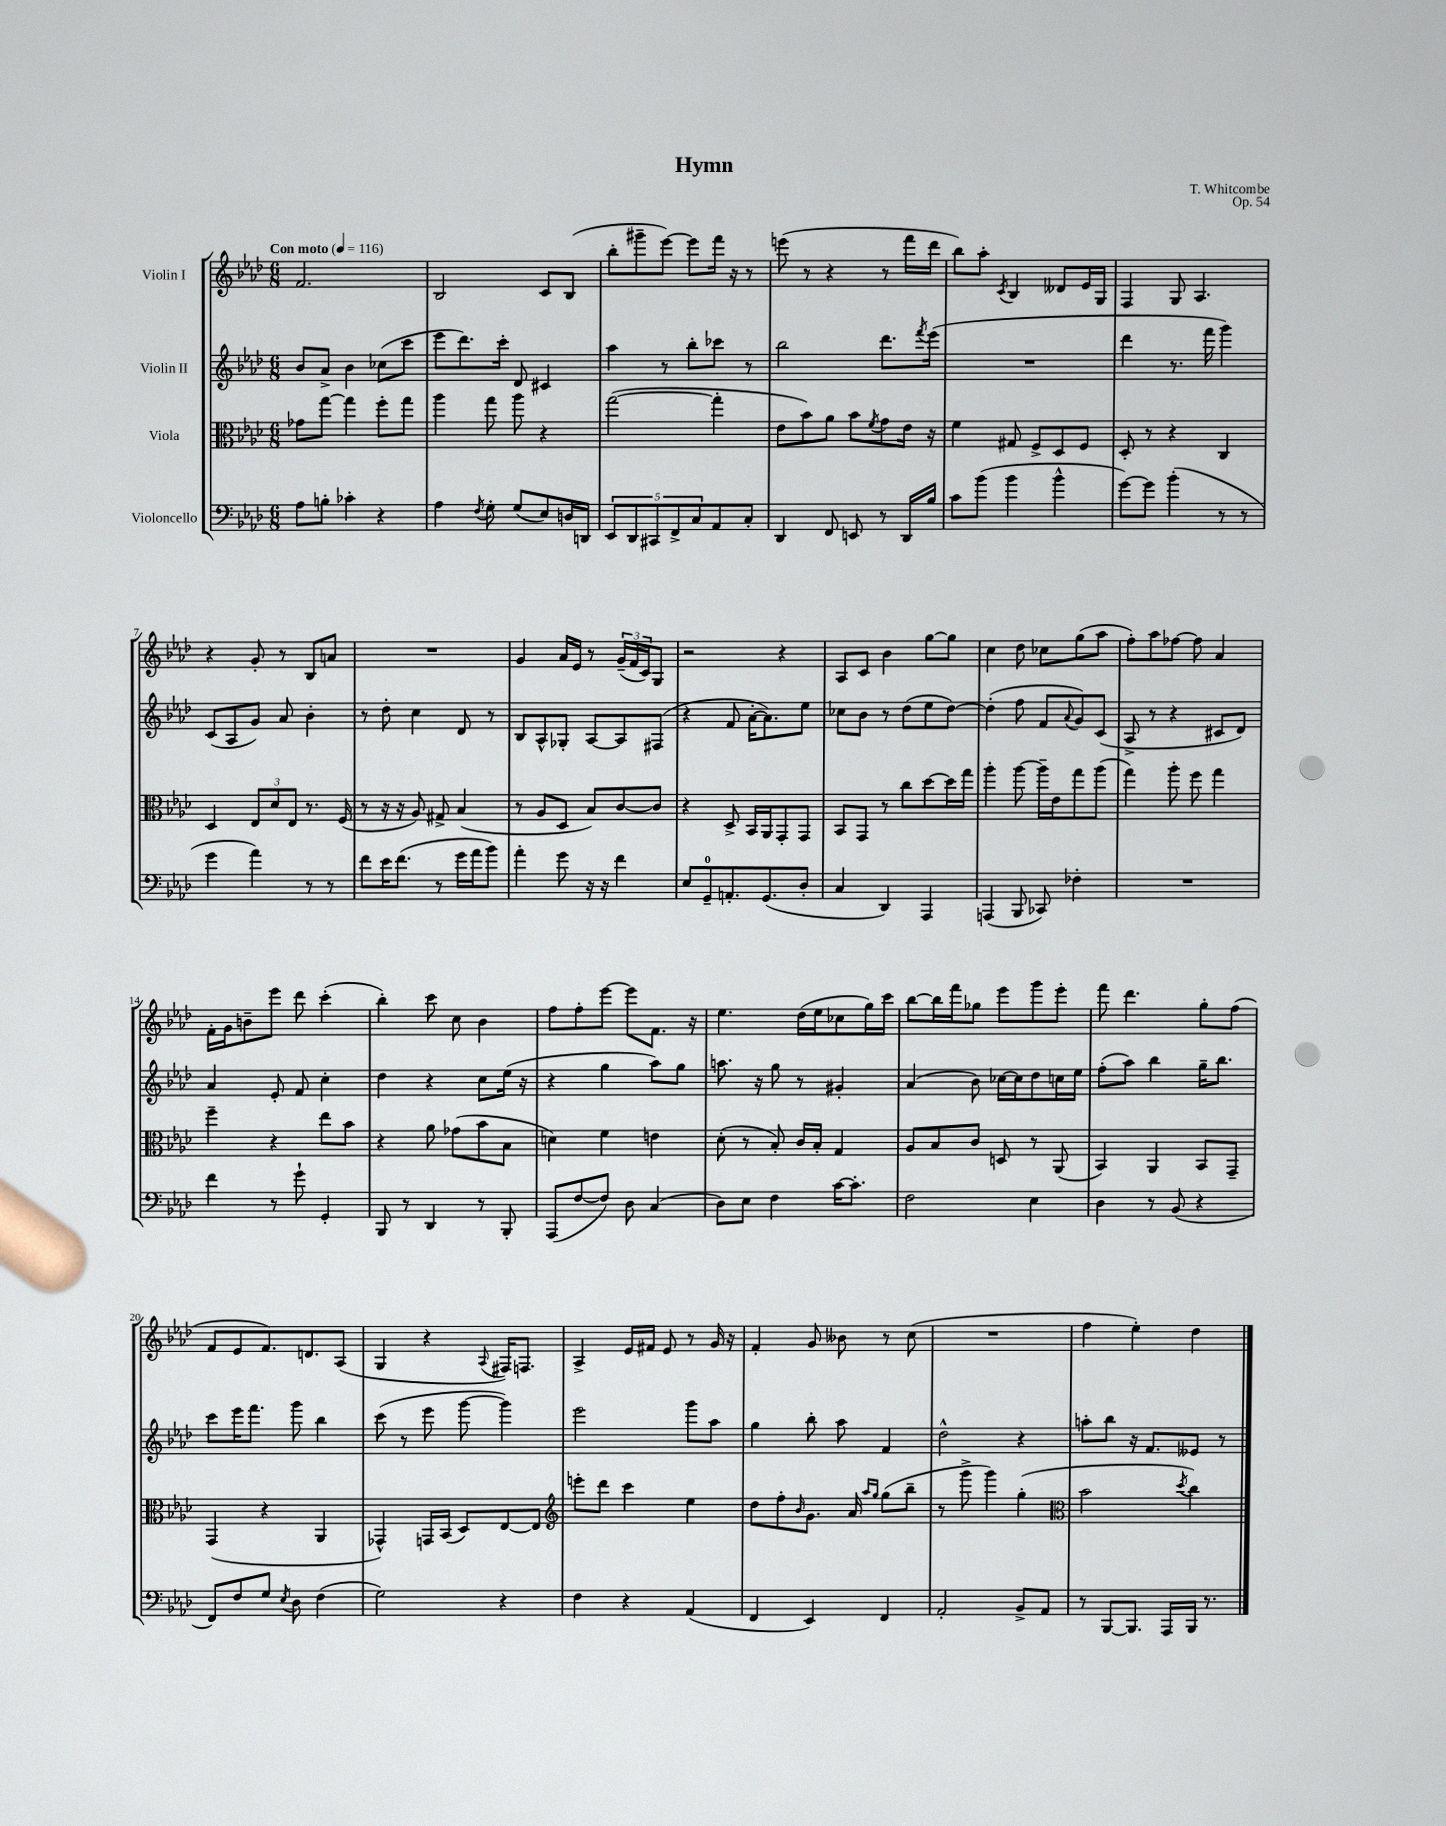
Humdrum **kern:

**kern	**kern	**kern	**kern
*part4	*part3	*part2	*part1
*staff4	*staff3	*staff2	*staff1
*I"Violoncello	*I"Viola	*I"Violin II	*I"Violin I
*clefF4	*clefC3	*clefG2	*clefG2
*k[b-e-a-d-]	*k[b-e-a-d-]	*k[b-e-a-d-]	*k[b-e-a-d-]
*M6/8	*M6/8	*M6/8	*M6/8
*MM116	*MM116	*MM116	*MM116
=1	=1	=1	=1
!	!	!	!LO:TX:a:B:t=Con moto
8A-\L	8g-X\L	8b-/L	2.f/
8Bn'\J	[8gg\J	8a-^/J	.
4c-X'\	4gg\]	4b-\	.
4r	8ff'\L	(8cc-X\L	.
.	8gg\J	8ccc\J	.
=2	=2	=2	=2
4A-\	4aa-\	8eee-\L	2B-/
.	.	8.ddd-\)	.
8qF/	.	.	.
8G'\	8gg\	.	.
.	.	16ccc'\Jk	.
(8G/L	8aa-\	8d-/	.
8E-/)	4r	4c#X/	8c/L
16Dn/L	.	.	(8B-/J
16DDn/JJ	.	.	.
=3	=3	=3	=3
10EE-/L	([2gg\	4aa-\	8bb-'\L
10DD-/	.	.	.
.	.	.	8ggg#X~\
10CC#X/	.	.	.
.	.	8r	[8eee-\J)
10FF^/	.	.	.
.	.	8bb-'\L	8eee-\L]
10C/	.	.	.
8AA-/	4gg'\]	8ccc-X\J	16fff\Jk
.	.	.	16r
8C'/J	.	8r	8r
=4	=4	=4	=4
4DD-/	8e-\L	2bb-\	(8eeen\
.	8b-\)	.	8r
8FF/	8a-\J	.	4r
8EEn/	8b-\L	.	.
.	8qf/	.	.
8r	8g\	8.ddd-\L	8r
16DD-/LL	16e-\Jk	.	16fff\LL
.	.	8qfff/	.
16B-/JJ	16r	(16eee-\Jk	16ddd-\JJ
=5	=5	=5	=5
8c\L	4f\	2.r	8bb-\L)
(8b-\J	.	.	8aa-'\J
.	.	.	8qc/
4b-\	8G#X/	.	4B-/
.	8F^/L	.	.
4b-^^\	8D-/	.	8d--X/L
.	8F/J	.	16e-/L
.	.	.	16G/JJ
=6	=6	=6	=6
[8g\L)	8D-'/	4ddd-\	4F/
8g\J]	8r	.	.
(4b-'\	4r	8.r	8G/
.	.	.	4.A-/
.	.	16fff\	.
8r	4C/	4ggg\)	.
8r	.	.	.
!!LO:LB:g=z
=7	=7	=7	=7
4g\	4D-/	(8c/L	4r
.	.	8A-/	.
4a-\)	12E-/L	8g/J)	8g'/
.	12d-/	.	.
.	.	8a-/	8r
.	12E-/J	.	.
8r	8.r	4b-'\	8B-/L
8r	.	.	8an/J
.	(16F/	.	.
=8	=8	=8	=8
8f\L	8r	8r	2.r
16e-\K	16r	8dd-'\	.
(8.f\J	16r	.	.
.	8A-/)	4cc\	.
8r	8G#X^/	.	.
16g\LL	(4B-/	8d-/	.
16a-\J	.	.	.
8b-\J)	.	8r	.
=9	=9	=9	=9
4a-'\	8r	8B-/L	4g/
.	8A-/L	8A-^^/	.
8g\	8D-/J	8G-X'/J	16a-/LL
.	.	.	16e-/JJ
16r	8B-/L)	[8A-/L	8r
16r	.	.	.
4f\	[8c/	8A-/]	(24g~/LL
.	.	.	24f/
.	.	.	24c/J)
.	8c/J]	(8F#X/J	8G/J
=10	=10	=10	=10
8E-/L	4r	4r	2r
8GG~/	.	.	.
8.AAn'/	8D-^/	8f/	.
.	16BB-/LL	[16a-'\KL	.
(8.GG/	16AA-/J	8.a-\])	.
.	8GG'/	.	4r
8D-'/J	8GG/J	8ee-\J	.
=11	=11	=11	=11
4C/	8BB-/L	8cc-X\L	8A-/L
.	8GG/J	8b-\J	8c/J
4DD-/)	8r	8r	4b-\
.	8cc\L	(8dd-\L	.
4AAA-/	[8dd-\	8ee-\	[8gg\L
.	16dd-\L]	[8dd-\J)	8gg\J]
.	16gg\JJ	.	.
=12	=12	=12	=12
(4AAAn/	4aa-'\	(4dd-'\]	4cc\
8BBB-/	[8aa-\	8ff\	8dd-\
8CC-X/)	16aa-~\LL]	8f/L	8cc-X\L
.	16e-\J	.	.
.	.	8qqa-/	.
4F-X'\	8gg\	8g/)	(8gg\
.	(8aa-\J	(8c/J	8aa-\J
=13	=13	=13	=13
2.r	4gg\)	8A-^/	8ff'\L)
.	.	8r	8aa-\
.	8aa-'\	4r	[8ff-X\J
.	8ff\	.	8ff-\]
.	4gg\	8c#X/L	4a-/
.	.	8d-/J)	.
!!LO:LB:g=z
=14	=14	=14	=14
4f\	4ff~\	4a-/	16f'\LL
.	.	.	16g\J
.	.	.	8bn~\
8r	4r	8e-'/	8eee-\J
8g`\	.	8f/	8ddd-\
4GG'/	8ee-\L	4cc'\	(4ccc'\
.	8b-\J	.	.
=15	=15	=15	=15
8BBB-/	4r	4dd-\	4bb-'\)
8r	.	.	.
4DD-/	8a-\	4r	8ccc\
.	(8g-X\L	.	8cc\
8r	8b-\	8cc\L	4b-\
8BBB-'/	8B-\J	(16ee-\Jk	.
.	.	16r	.
=16	=16	=16	=16
(8AAA-/L	4dn\)	4r	8ff\L
[8F/	.	.	8ff'\
8F/J])	4f\	4gg\	[8eee-\J
8D-\	.	.	8eee-\L]
(4C/	4en\	8aa-\L)	8.f\J
.	.	8gg\J	.
.	.	.	16r
=17	=17	=17	=17
8D-\L)	(8d-'\	8.aan\	4.ee-\
8E-\J	8r	.	.
.	.	16r	.
4F\	8B-'/)	8gg\	.
.	16c/LL	8r	(16dd-\LL
.	16B-'/JJ	.	16ee-\J
[16c\KL	4G/	4g#X'/	8cc-X\
8.c'\J]	.	.	.
.	.	.	16gg\L)
.	.	.	16ccc\JJ
=18	=18	=18	=18
2F\	8A-/L	(4a-/	[8bb-\L
.	8B-/	.	16bb-\L]
.	.	.	16fff\J
.	8c/J	8b-\)	8gg-X\J
.	8Dn/	[16cc-X\LL	8eee-\L
.	.	16cc-\J]	.
4E-\	8r	8dd-\	8ggg\
.	(8AA-/	16ccn\L	8eee-'\J
.	.	16ee-\JJ	.
=19	=19	=19	=19
4D-\	4BB-/)	(8ff'\L	8fff\
.	.	8aa-\J)	4.ddd-\
8r	4AA-/	4bb-\	.
(8BB-/	.	.	.
4r	8BB-/L	16gg~\KL	8gg'\L
.	.	8.bb-\J	.
.	8GG~/J	.	(8ff\J
!!LO:LB:g=z
=20	=20	=20	=20
8FF/L)	(4GG/	8ccc\L	8f/L
8F/	.	16eee-\K	8e-/
.	.	8.fff\J	.
8G/J	4r	.	8.f/)
8qE-/	.	.	.
8D-\	.	8ggg\	.
.	.	.	8.dn/
(4F\	4AA-/	4bb-\	.
.	.	.	(8A-/J
=21	=21	=21	=21
2G\)	4GG-X^^/)	(8ccc\	4G/
.	.	8r	.
.	16GGn/LL	8eee-\	4r
.	(16BB-/JJ	.	.
.	8D-/L)	[8ggg\	.
.	.	.	8qqA-/
4r	[8E-/	4ggg\])	16F#X/KL)
.	.	.	8.Fn/J
.	8E-/J]	.	.
=22	=22	=22	=22
*	*clefG2	*	*
4F\	8eeen'\L	2eee-\	4A-^/
.	8ddd-\J	.	.
4r	4ccc\	.	16e-/LL
.	.	.	16f#X/JJ
.	.	.	8e-/
(4AA-/	4ee-\	8ggg\L	8r
.	.	8aa-\J	16g/
.	.	.	16r
=23	=23	=23	=23
4FF/	8dd-\L	4gg\	4f'/
.	8ff'\	.	.
.	16qqb-/	.	.
4EE-/)	8.g\J	8bb-'\	8g/
.	.	8aa-\	8b--X\
.	16a-/	.	.
.	16qqaa-/LL	.	.
.	16qqgg/JJ	.	.
4FF/	(8gg\L	4f/	8r
.	8bb-~\J	.	(8cc\
=24	=24	=24	=24
2AA-'/	8r	2dd-^^\	2.r
.	8ggg^\	.	.
.	4ggg\)	.	.
8BB-^/L	(4gg'\	4r	.
8AA-/J	.	.	.
=25	=25	=25	=25
*	*clefC3	*	*
8r	2b-\	8aan'\L	4ff\
[8BBB-/L	.	8bb-\J	.
8.BBB-/J]	.	16r	4ee-'\)
.	.	8.f/L	.
16AAA-/LL	.	.	.
.	8qdd-/	.	.
16BBB-/JJ	4cc\)	8e--X/J	4dd-\
8.r	.	.	.
.	.	8r	.
==	==	==	==
*-	*-	*-	*-
